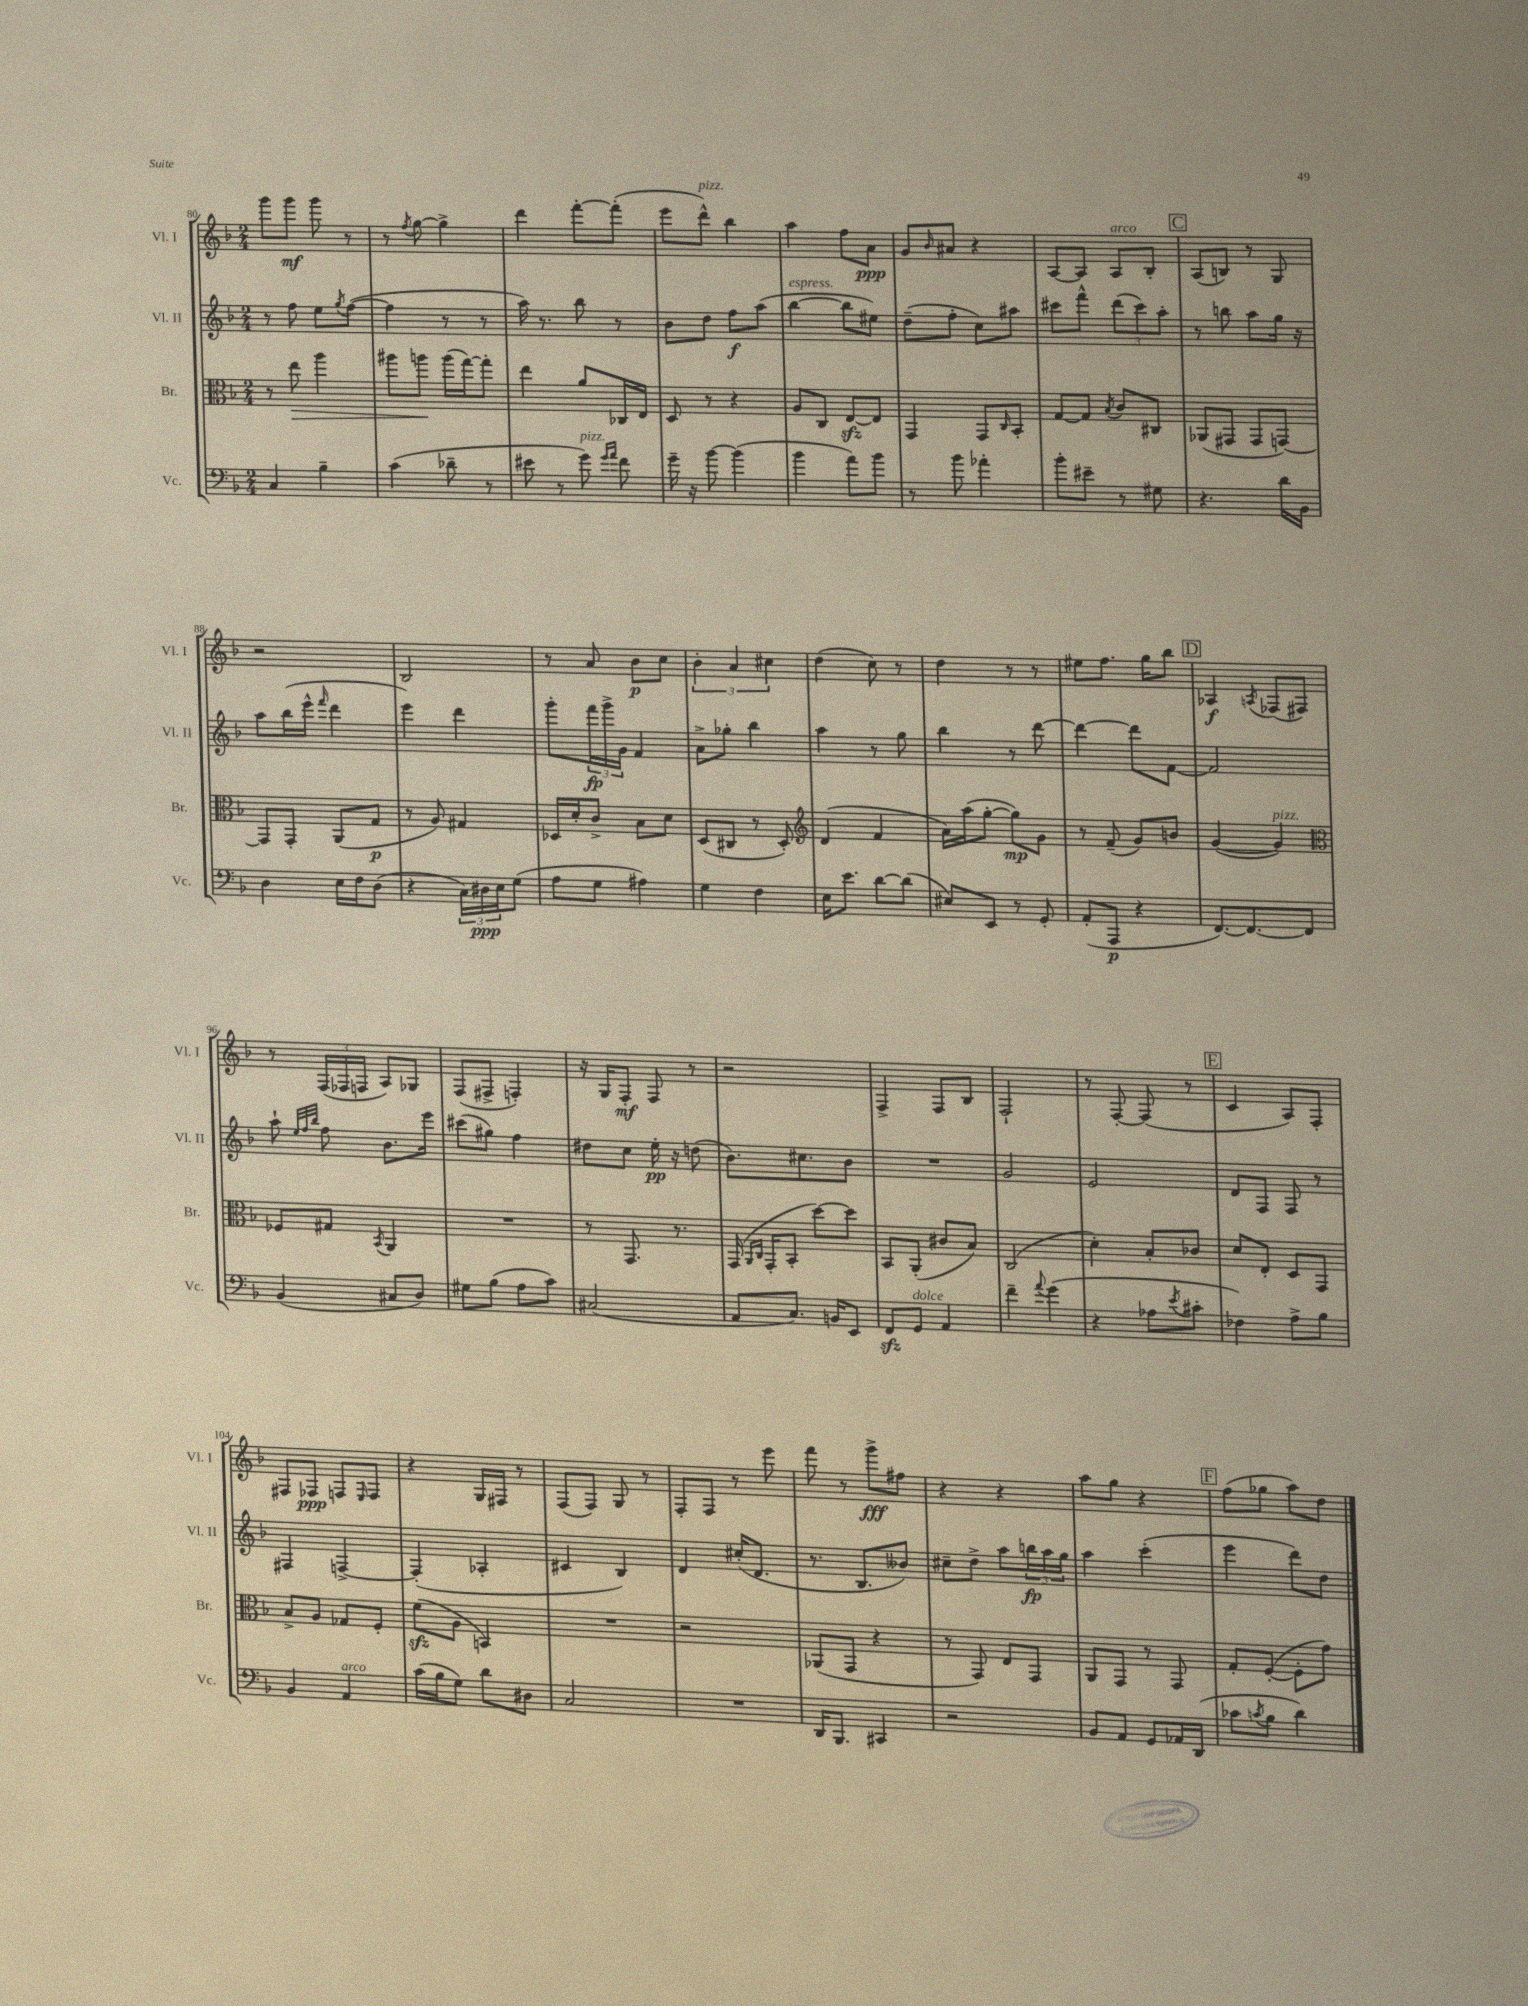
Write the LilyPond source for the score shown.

<<
\new StaffGroup <<
\new Staff = "s0" \with { instrumentName = "Vl. I" shortInstrumentName = "Vl. I" } {
    \clef treble \key f \major \numericTimeSignature \time 2/4
    g'''8 g'''8\mf g'''8 r8 |
    r8 \acciaccatura { f''8 } g''8~ g''4-> |
    d'''4 f'''8~-. f'''8-.( |
    e'''8 d'''8-^^\markup { \italic "pizz." }) bes''4 |
    a''4 f''8 a'8\ppp |
    g'8 \grace { bes'16 } ais'8 r4 |
    a8~ a8 a8^\markup { \italic "arco" } bes8-. |
    \mark \markup { \box "C" } a8( b8) r8 g8 |
    r2 |
    bes2 |
    r8 a'8 bes'8\p c''8 |
    \tuplet 3/2 { bes'4-. a'4 cis''4 } |
    d''4( c''8) r8 |
    d''4 r8 r8 |
    eis''8 f''8. g''16 bes''8 |
    \mark \markup { \box "D" } aes4\f \acciaccatura { a8 } fes8( fis8) |
    r8 \tuplet 3/2 { f16( fes16 f16 } a8) ges8 |
    f8( fis8-> f4-.) |
    r16 g16 f8-.\mf f8 r8 |
    r2 |
    f4-> f8 bes8 |
    f2-! |
    r8 f8~-. f8( r8 |
    \mark \markup { \box "E" } c'4 a8) f8-. |
    fis8 fes8\ppp f8 \grace { e16 } f8 |
    r4 g16 fis16 r8 |
    f8( f8) g8 r8 |
    f8-. f8 r8 e'''8 |
    f'''8 r8 g'''8->\fff fis''8 |
    r4 r4 |
    a''8 g''8 r4 |
    \mark \markup { \box "F" } f''8( ges''8 a''8) d''8 \bar "|." |
}
\new Staff = "s1" \with { instrumentName = "Vl. II" shortInstrumentName = "Vl. II" } {
    \clef treble \key f \major \numericTimeSignature \time 2/4
    r8 f''8 e''8 \acciaccatura { g''8 } f''8~( |
    f''4 r8 r8 |
    a''16) r8. bes''8 r8 |
    bes'8 d''8 f''8\f a''8( |
    bes''4~^\markup { \italic "espress." } bes''8 eis''8) |
    d''8--( f''8-. c''8) ais''8 |
    cis'''8 f'''8-^ \tuplet 3/2 { d'''8( cis'''8) a''8-. } |
    \mark \markup { \box "C" } r8 b''8 a''8 g''16 r16 |
    a''8 bes''16( e'''16-^ \grace { f'''16 } d'''4 |
    e'''4) d'''4 |
    g'''8-. \tuplet 3/2 { f'''16\fp g'''16-> g'16 } f'4 |
    a'8-> ges''8-. bes''4 |
    a''4 r8 g''8 |
    bes''4 r8 d'''8~ |
    d'''4~ d'''8 f'8~ |
    \mark \markup { \box "D" } f'2 |
    a''8-! \grace { e''32 f''32 bes''32 } f''8 bes'8. e'''16 |
    cis'''8( gis''8) f''4 |
    dis''8 c''8 e''16-.\pp r16 d''8( |
    bes'8.) cis''8. bes'8 |
    R2 |
    g'2 |
    e'2 |
    \mark \markup { \box "E" } d'8 f8 f8 r8 |
    fis4 f4~-> |
    f4-.( aes4-. |
    cis'4 bes4) |
    d'4 cis''16-.( d'8. |
    r8. bes8. beses'8) |
    cis''8-- d''8-> a''8 \tuplet 3/2 { b''16\fp a''16 g''16 } |
    a''4 c'''4-.( |
    \mark \markup { \box "F" } e'''4 d'''8) d''8 \bar "|." |
}
\new Staff = "s2" \with { instrumentName = "Br." shortInstrumentName = "Br." } {
    \clef alto \key f \major \numericTimeSignature \time 2/4
    r8 e''8\> a''4 |
    ais''8 a''8\! a''16( g''16~) g''8-. |
    e''4 a'8 ces16 e16 |
    d8 r8 r4 |
    a8 c8 e8~\sfz e8 |
    g,4 g,8 \grace { c16 } bes,8-. |
    g8~ g8 \acciaccatura { bes8 } c'8 cis8 |
    \mark \markup { \box "C" } aes,8( gis,8 gis,8 g,8~) |
    g,8 g,8-. a,8( g8\p |
    r8 a8) gis4 |
    des16 d'16-. c'8-> bes8 d'8 |
    d8( cis8 r8 d8-.) |
    \clef treble d'4( f'4 |
    a'16) a''16( g''8~-. g''8\mp) g'8 |
    r8 f'8--( g'8) b'8 |
    \mark \markup { \box "D" } g'4~( g'4^\markup { \italic "pizz." }) |
    \clef alto fes8 gis8 \acciaccatura { bes,8 } a,4 |
    R2 |
    r8 g,8. r8. |
    g,16( \grace { a,16 c16 } g,16-. bes,8-. d''8~) d''8 |
    bes,8 a,8-.( cis'8 bes8) |
    c2( |
    d'4-.) bes8-. ces'8 |
    \mark \markup { \box "E" } d'8 e8-. d8 g,8 |
    bes8-> a8 ges8 f8-. |
    f'8\sfz( a8 b,4) |
    R2 |
    r2 |
    aes,8( g,8 r4 |
    r8 g,8) e8 g,8 |
    a,8 g,8 r8 g,8 |
    \mark \markup { \box "F" } g8-. f8~-.( f8-. g'8) \bar "|." |
}
\new Staff = "s3" \with { instrumentName = "Vc." shortInstrumentName = "Vc." } {
    \clef bass \key f \major \numericTimeSignature \time 2/4
    c4 bes4-- |
    c'4( des'8-- r8 |
    eis'8 r8 g'8^\markup { \italic "pizz." }) \grace { g'16 a'16 } f'8 |
    g'16-- r16 bes'8~ bes'4( |
    bes'4 a'8) bes'8 |
    r8 bes'8 aes'4-. |
    bes'8-. eis'8-- r8 gis8 |
    \mark \markup { \box "C" } r4. d'16 bes,16 |
    d4 e16 f16 d8( |
    r4 \tuplet 3/2 { c16) dis16\ppp e16 } g8( |
    a8 g8 ais4) |
    g4 f4 |
    e16 e'8. d'8~ d'8( |
    eis8) e,8 r8 g,8-. |
    a,8-.( a,,8\p r4 |
    \mark \markup { \box "D" } f,8.~) f,8.~ f,8 |
    bes,4( cis8 d8) |
    gis8 bes8( a8 c'8) |
    cis2( |
    a,8 c8.) b,16 e,8 |
    f,8\sfz g,8^\markup { \italic "dolce" } a,4 |
    f'4-- \appoggiatura { a'8 } g'4( |
    r4 aes8 \acciaccatura { e'8 } cis'8-. |
    \mark \markup { \box "E" } fes4) a8-> bes8 |
    bes,4 a,4^\markup { \italic "arco" } |
    c'16( bes16 g8) d'8 dis8 |
    c2 |
    R2 |
    d,16 bes,,8. cis,4 |
    r2 |
    bes,8 a,8 g,8 aes,16 d,16( |
    \mark \markup { \box "F" } ces'8 \acciaccatura { c'8 } bes8 d'4) \bar "|." |
}
>>
>>
\layout { \context { \Score currentBarNumber = #80 } }
